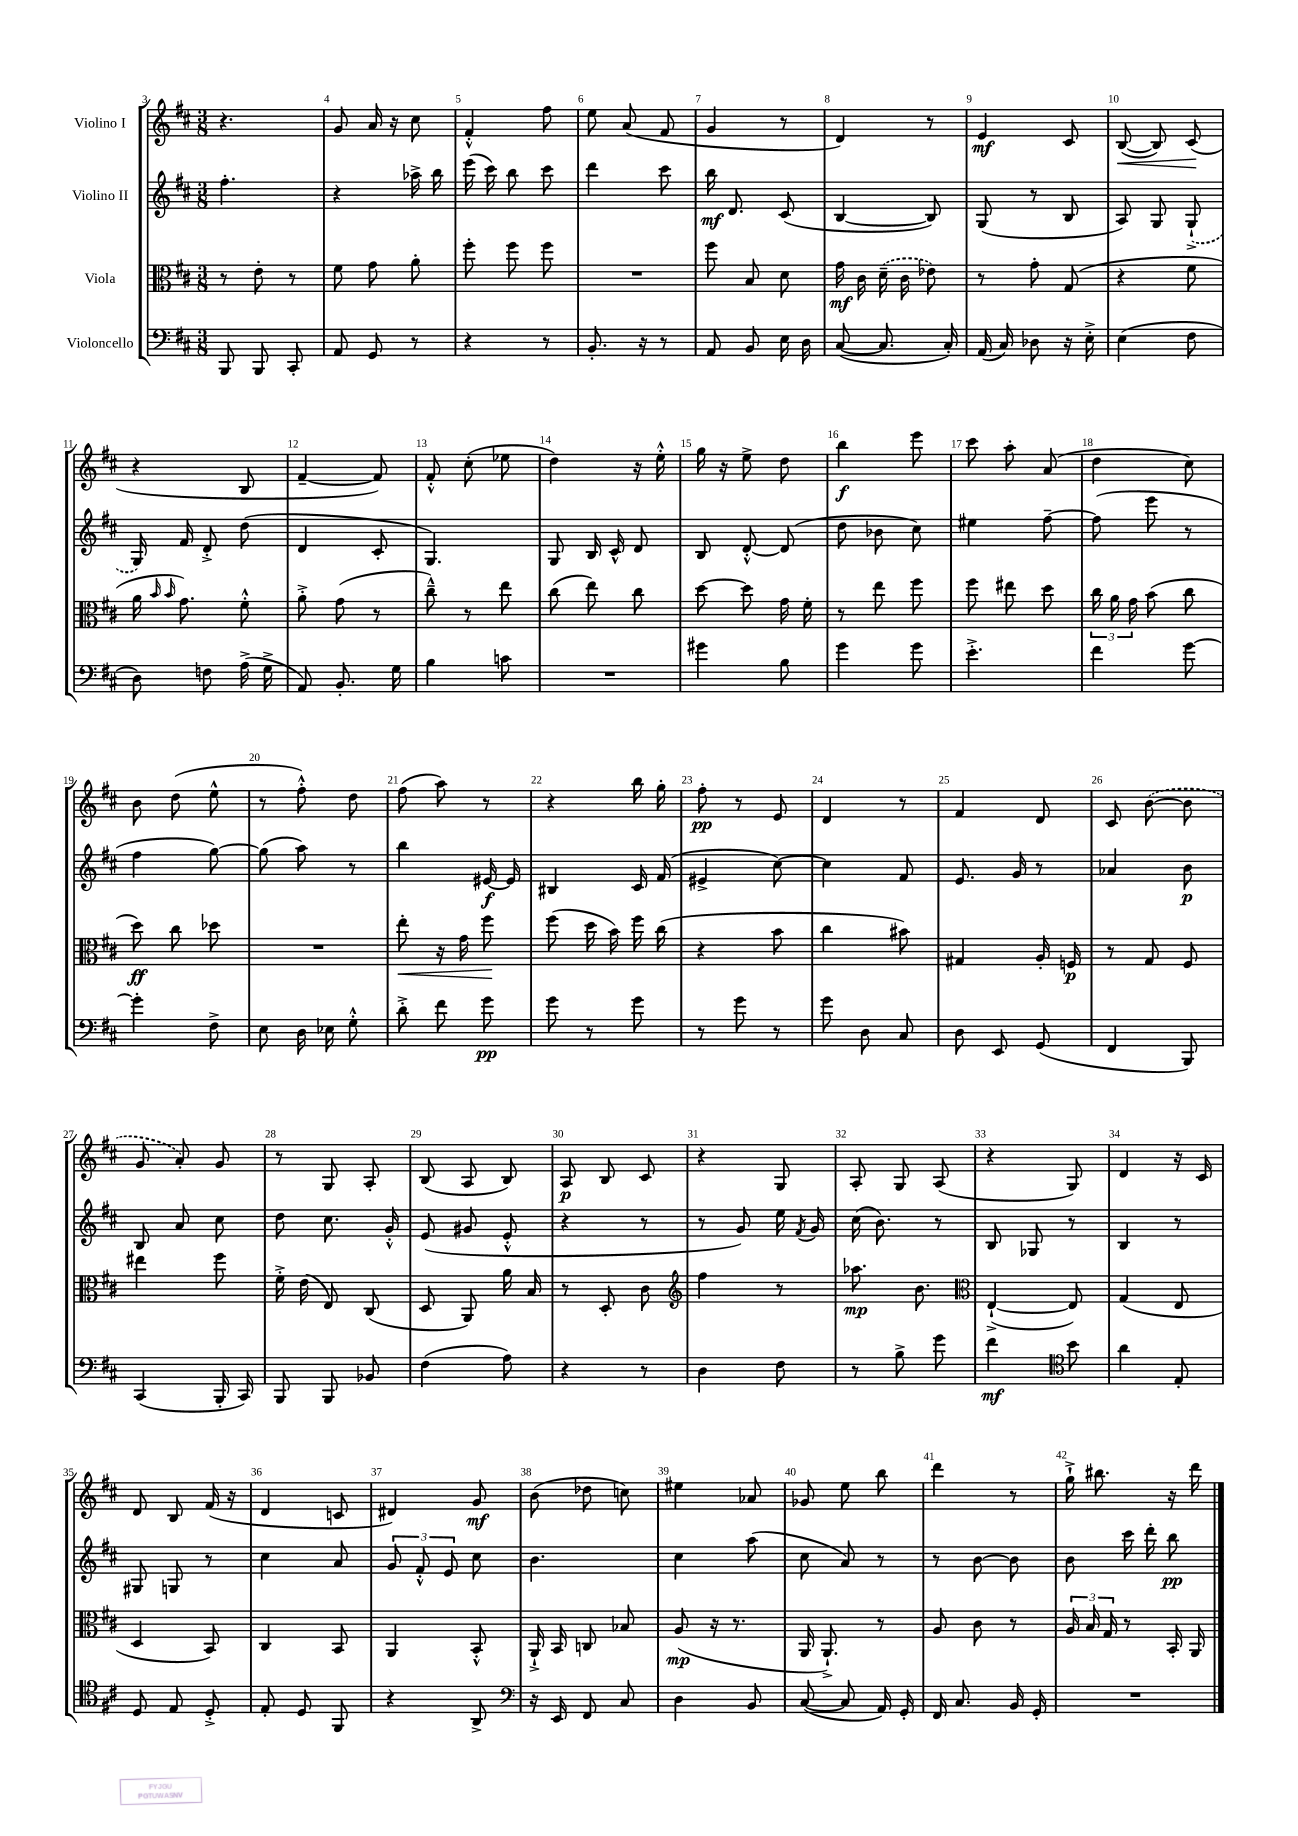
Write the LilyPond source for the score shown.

<<
\new StaffGroup <<
\new Staff = "s0" \with { instrumentName = "Violino I" } {
    \clef treble \key d \major \numericTimeSignature \time 3/8
    \autoBeamOff r4. |
    g'8 a'16 r16 cis''8 |
    fis'4-.-^ fis''8 |
    e''8 a'8( fis'8 |
    g'4 r8 |
    d'4) r8 |
    e'4\mf cis'8 |
    b8~\<( b8) cis'8\!( |
    r4 b8 |
    fis'4~-- fis'8) |
    fis'8-.-^ cis''8-.( ees''8 |
    d''4) r16 e''16-.-^ |
    g''16 r16 e''8-> d''8 |
    b''4\f e'''8 |
    cis'''8 a''8-. a'8( |
    d''4 cis''8) |
    b'8 d''8( e''8-^ |
    r8 fis''8-.-^) d''8 |
    fis''8( a''8) r8 |
    r4 b''16 g''16-. |
    fis''8-.\pp r8 e'8 |
    d'4 r8 |
    fis'4 d'8 |
    cis'8 \once \slurDashed b'8~( b'8 |
    g'8 a'8-.) g'8 |
    r8 g8 a8-. |
    b8( a8 b8) |
    a8\p b8 cis'8 |
    r4 g8 |
    a8-. g8 a8( |
    r4 g8) |
    d'4 r16 cis'16 |
    d'8 b8 fis'16( r16 |
    d'4 c'8 |
    dis'4) g'8\mf |
    b'8( des''8 c''8) |
    eis''4 aes'8 |
    ges'8 e''8 b''8 |
    d'''4 r8 |
    g''16-!-> bis''8. r16 d'''16 \bar "|." |
}
\new Staff = "s1" \with { instrumentName = "Violino II" } {
    \clef treble \key d \major \numericTimeSignature \time 3/8
    \autoBeamOff fis''4.-. |
    r4 aes''16-> b''16 |
    e'''16( cis'''16) b''8 cis'''8 |
    d'''4 cis'''8 |
    b''16\mf d'8. cis'8( |
    b4~ b8) |
    g8( r8 b8 |
    a8) g8 \once \slurDashed g8-!->( |
    g16) fis'16 d'8-.-> d''8( |
    d'4 cis'8-. |
    g4.) |
    g8 b16 cis'16-^ d'8 |
    b8 d'8~-.-^ d'8( |
    d''8 bes'8 cis''8) |
    eis''4 fis''8~-- |
    fis''8( e'''8 r8 |
    fis''4 g''8~) |
    g''8( a''8) r8 |
    b''4 eis'16~\f eis'16 |
    bis4 cis'16 fis'16( |
    eis'4-> cis''8~) |
    cis''4 fis'8 |
    e'8. g'16 r8 |
    aes'4 b'8\p |
    b8 a'8 cis''8 |
    d''8 cis''8. g'16-.-^ |
    e'8( gis'8 e'8-.-^ |
    r4 r8 |
    r8 g'8) e''16 \acciaccatura { fis'8 } g'16 |
    cis''16( b'8.) r8 |
    b8 ges8 r8 |
    b4 r8 |
    gis8 g8 r8 |
    cis''4 a'8 |
    \tuplet 3/2 { g'8 fis'8-.-^ e'8 } cis''8 |
    b'4. |
    cis''4 a''8( |
    cis''8 a'8) r8 |
    r8 b'8~ b'8 |
    b'8 cis'''16 d'''16-. b''8\pp \bar "|." |
}
\new Staff = "s2" \with { instrumentName = "Viola" } {
    \clef alto \key d \major \numericTimeSignature \time 3/8
    \autoBeamOff r8 e'8-. r8 |
    fis'8 g'8 a'8-. |
    fis''8-. fis''8 fis''8 |
    R4. |
    fis''8 b8 d'8 |
    g'16\mf cis'16 \once \slurDashed d'16--( cis'16 ees'8) |
    r8 g'8-. g8( |
    r4 fis'8 |
    a'16 \grace { b'16 b'16 } g'8.) fis'8-.-^ |
    a'8-.-> g'8( r8 |
    cis''8---^) r8 e''8 |
    cis''8( e''8) cis''8 |
    d''8~ d''8 g'16 fis'16-. |
    r8 e''8 fis''8 |
    fis''8 eis''8 d''8 |
    \tuplet 3/2 { cis''16 a'16 g'16 } b'8( cis''8 |
    d''8\ff) cis''8 des''8 |
    R4. |
    e''8-.\< r16 g'16 fis''8\! |
    fis''8( d''16 b'16) fis''16 cis''16( |
    r4 b'8 |
    cis''4 bis'8) |
    gis4 a16-. f16\p |
    r8 g8 fis8 |
    eis''4 fis''8 |
    fis'16-.-> e'16( e8) cis8( |
    d8 a,8) a'16 b16 |
    r8 d8-. cis'8 |
    \clef treble fis''4 r8 |
    aes''8.\mp b'8. |
    \clef alto e4~-!->( e8) |
    g4( e8 |
    d4 b,8) |
    cis4 b,8 |
    a,4 b,8-.-^ |
    a,16-!-> b,16 c8 bes8 |
    a8\mp( r16 r8. |
    a,16 a,8.-!->) r8 |
    a8 cis'8 r8 |
    \tuplet 3/2 { a16 b16 g16 } r8 b,16-. a,16 \bar "|." |
}
\new Staff = "s3" \with { instrumentName = "Violoncello" } {
    \clef bass \key d \major \numericTimeSignature \time 3/8
    \autoBeamOff b,,8 b,,8 cis,8-. |
    a,8 g,8 r8 |
    r4 r8 |
    b,8.-. r16 r8 |
    a,8 b,8 e16 d16 |
    cis8~( cis8. cis16-.) |
    a,16( cis16) des8 r16 e16-.-> |
    e4( fis8 |
    d8) f8 a16->( g16-> |
    a,8) b,8.-. g16 |
    b4 c'8 |
    R4. |
    gis'4 b8 |
    g'4 g'8 |
    e'4.-.-> |
    fis'4 g'8~ |
    g'4-. fis8-> |
    e8 d16 ees16 g8-.-^ |
    d'8-.-> fis'8 g'8\pp |
    g'8 r8 g'8 |
    r8 g'8 r8 |
    g'8 d8 cis8 |
    d8 e,8 g,8( |
    fis,4 b,,8) |
    cis,4( b,,16-. cis,16) |
    b,,8 b,,8 bes,8 |
    fis4( a8) |
    r4 r8 |
    d4 fis8 |
    r8 b8-> g'8 |
    fis'4\mf \clef tenor b'8 |
    a'4 e8-. |
    d8 e8 d8-.-> |
    e8-. d8 fis,8 |
    r4 a,8-> |
    \clef bass r16 e,16 fis,8 cis8 |
    d4 b,8 |
    cis8~( cis8 a,16) g,16-. |
    fis,16 cis8. b,16 g,16-. |
    R4. \bar "|." |
}
>>
>>
\layout { \context { \Score currentBarNumber = #3 \override BarNumber.break-visibility = ##(#f #t #t) barNumberVisibility = #all-bar-numbers-visible } }
